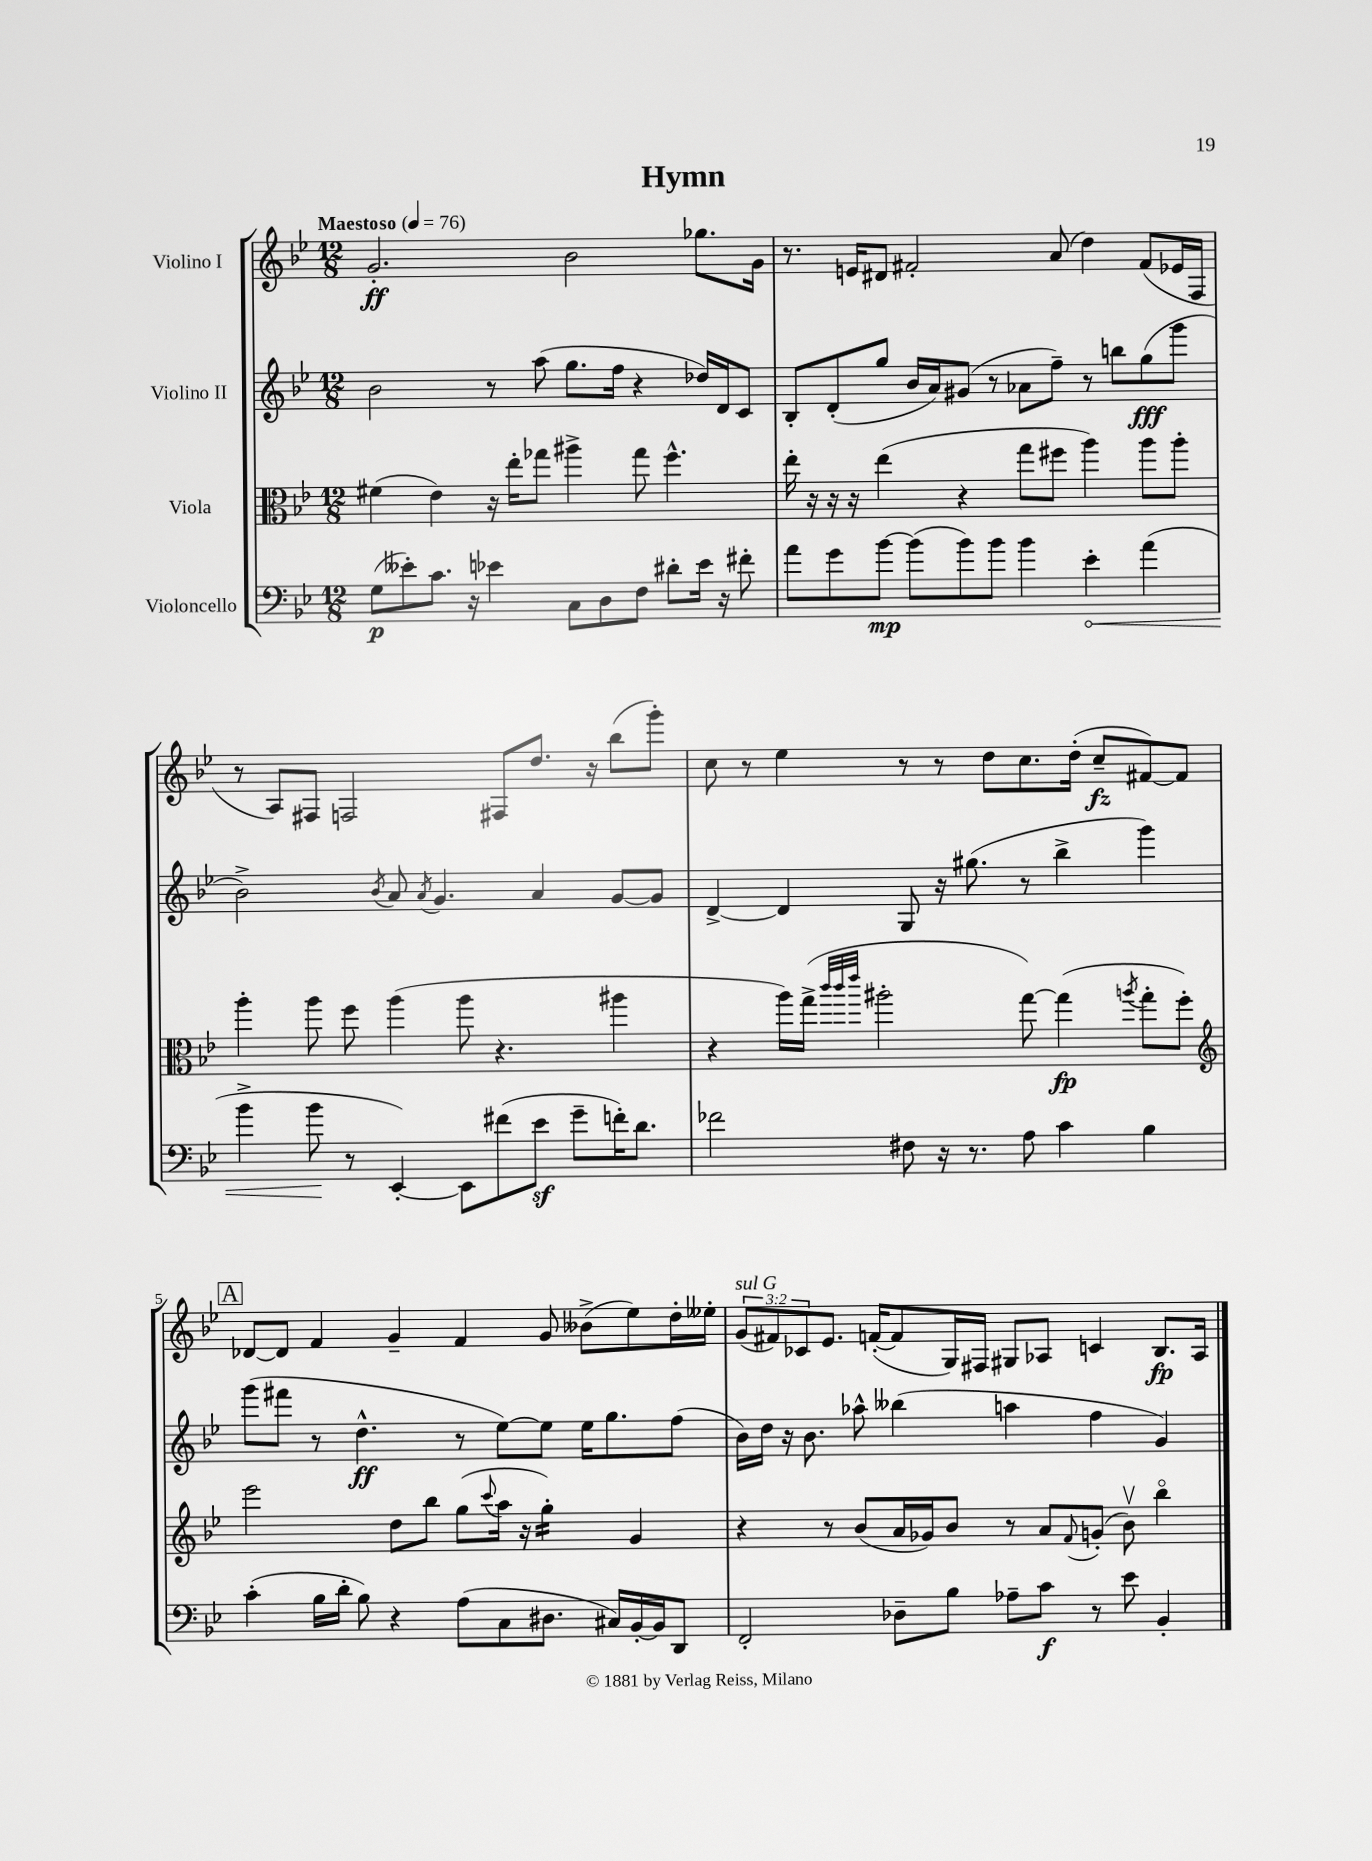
\header { title = "Hymn" }
<<
\new StaffGroup <<
\new Staff = "s0" \with { instrumentName = "Violino I" } {
    \clef treble \key bes \major \numericTimeSignature \time 12/8 \override Staff.TupletNumber.text = #tuplet-number::calc-fraction-text \tempo "Maestoso" 4 = 76
    g'2.-.\ff bes'2 ges''8. g'16 |
    r8. e'16 dis'8 fis'2-. a'8( d''4) fis'8( ees'16 f16 |
    r8 a8) fis8 f2 fis8 d''8. r16 bes''8( g'''8-.) |
    c''8 r8 ees''4 r8 r8 d''8 c''8. d''16-.( c''8--\fz fis'8~) fis'8 |
    \mark \markup { \box "A" } des'8~ des'8 f'4 g'4-- f'4 g'8 beses'8->( ees''8) d''16-. eeses''16-. |
    \tuplet 3/2 { g'8^\markup { \italic "sul G" }( fis'8) ces'8 } ees'8. f'16~-.( f'8 g16) fis16 gis8 aes8 c'4 bes8.\fp aes16 \bar "|." |
}
\new Staff = "s1" \with { instrumentName = "Violino II" } {
    \clef treble \key bes \major \numericTimeSignature \time 12/8
    bes'2 r8 a''8( g''8. f''16 r4 des''16) d'16 c'8 |
    bes8-. d'8-.( g''8 bes'16 a'16) gis'8( r8 aes'8 f''8--) r8 b''8 g''8\fff( g'''8 |
    bes'2->) \acciaccatura { bes'8 } a'8 \acciaccatura { a'8 } g'4. a'4 g'8~ g'8 |
    d'4~-> d'4 g8 r16 gis''8.( r8 bes''4-> g'''4) |
    \mark \markup { \box "A" } g'''8( fis'''8 r8 d''4.-^\ff r8 ees''8~) ees''8 ees''16 g''8. f''8( |
    bes'16) d''16 r16 bes'8. aes''8-^ beses''4( a''4 f''4 g'4) \bar "|." |
}
\new Staff = "s2" \with { instrumentName = "Viola" } {
    \clef alto \key bes \major \numericTimeSignature \time 12/8
    fis'4( ees'4) r16 ees''16-. ges''8 ais''4-> ges''8 f''4.-^ |
    ees''16-. r16 r16 r16 ees''4( r4 g''8 fis''8 a''4) a''8 a''8-. |
    a''4-. a''8 f''8 a''4( a''8 r4. ais''4 |
    r4 a''16) g''16->( \grace { c'''32 c'''32 ees'''32 } ais''2-. g''8~) g''4\fp( \acciaccatura { a''8 } g''8-. f''8-.) |
    \mark \markup { \box "A" } \clef treble ees'''2 d''8 bes''8 g''8( \appoggiatura { c'''8 } a''16 r16 g''4:16-.) g'4 |
    r4 r8 bes'8( a'16 ges'16) bes'8 r8 a'8 \appoggiatura { f'8 } g'8-.( bes'8\upbow) bes''4\flageolet \bar "|." |
}
\new Staff = "s3" \with { instrumentName = "Violoncello" } {
    \clef bass \key bes \major \numericTimeSignature \time 12/8
    g8\p( eeses'8-.) c'8. r16 ees'4 c8 d8 f8 dis'8-. ees'16 r16 fis'8-. |
    a'8 g'8 bes'8~\mp bes'8( bes'8) bes'8 bes'4 \once \override Hairpin.circled-tip = ##t ees'4-.\< a'4( |
    bes'4-> bes'8\! r8 ees,4~-.) ees,8 fis'8( ees'8\sf g'8-- f'16-.) d'8. |
    fes'2 fis8 r16 r8. a8 c'4 bes4 |
    \mark \markup { \box "A" } c'4-.( bes16 d'16-. bes8) r4 a8( c8 dis8. cis16) bes,16~-. bes,16 d,8 |
    f,2-. des8-- bes8 aes8-- c'8\f r8 ees'8 bes,4-. \bar "|." |
}
>>
>>
\layout { \context { \Score \override BarNumber.break-visibility = ##(#f #t #t) barNumberVisibility = #(every-nth-bar-number-visible 5) } }
